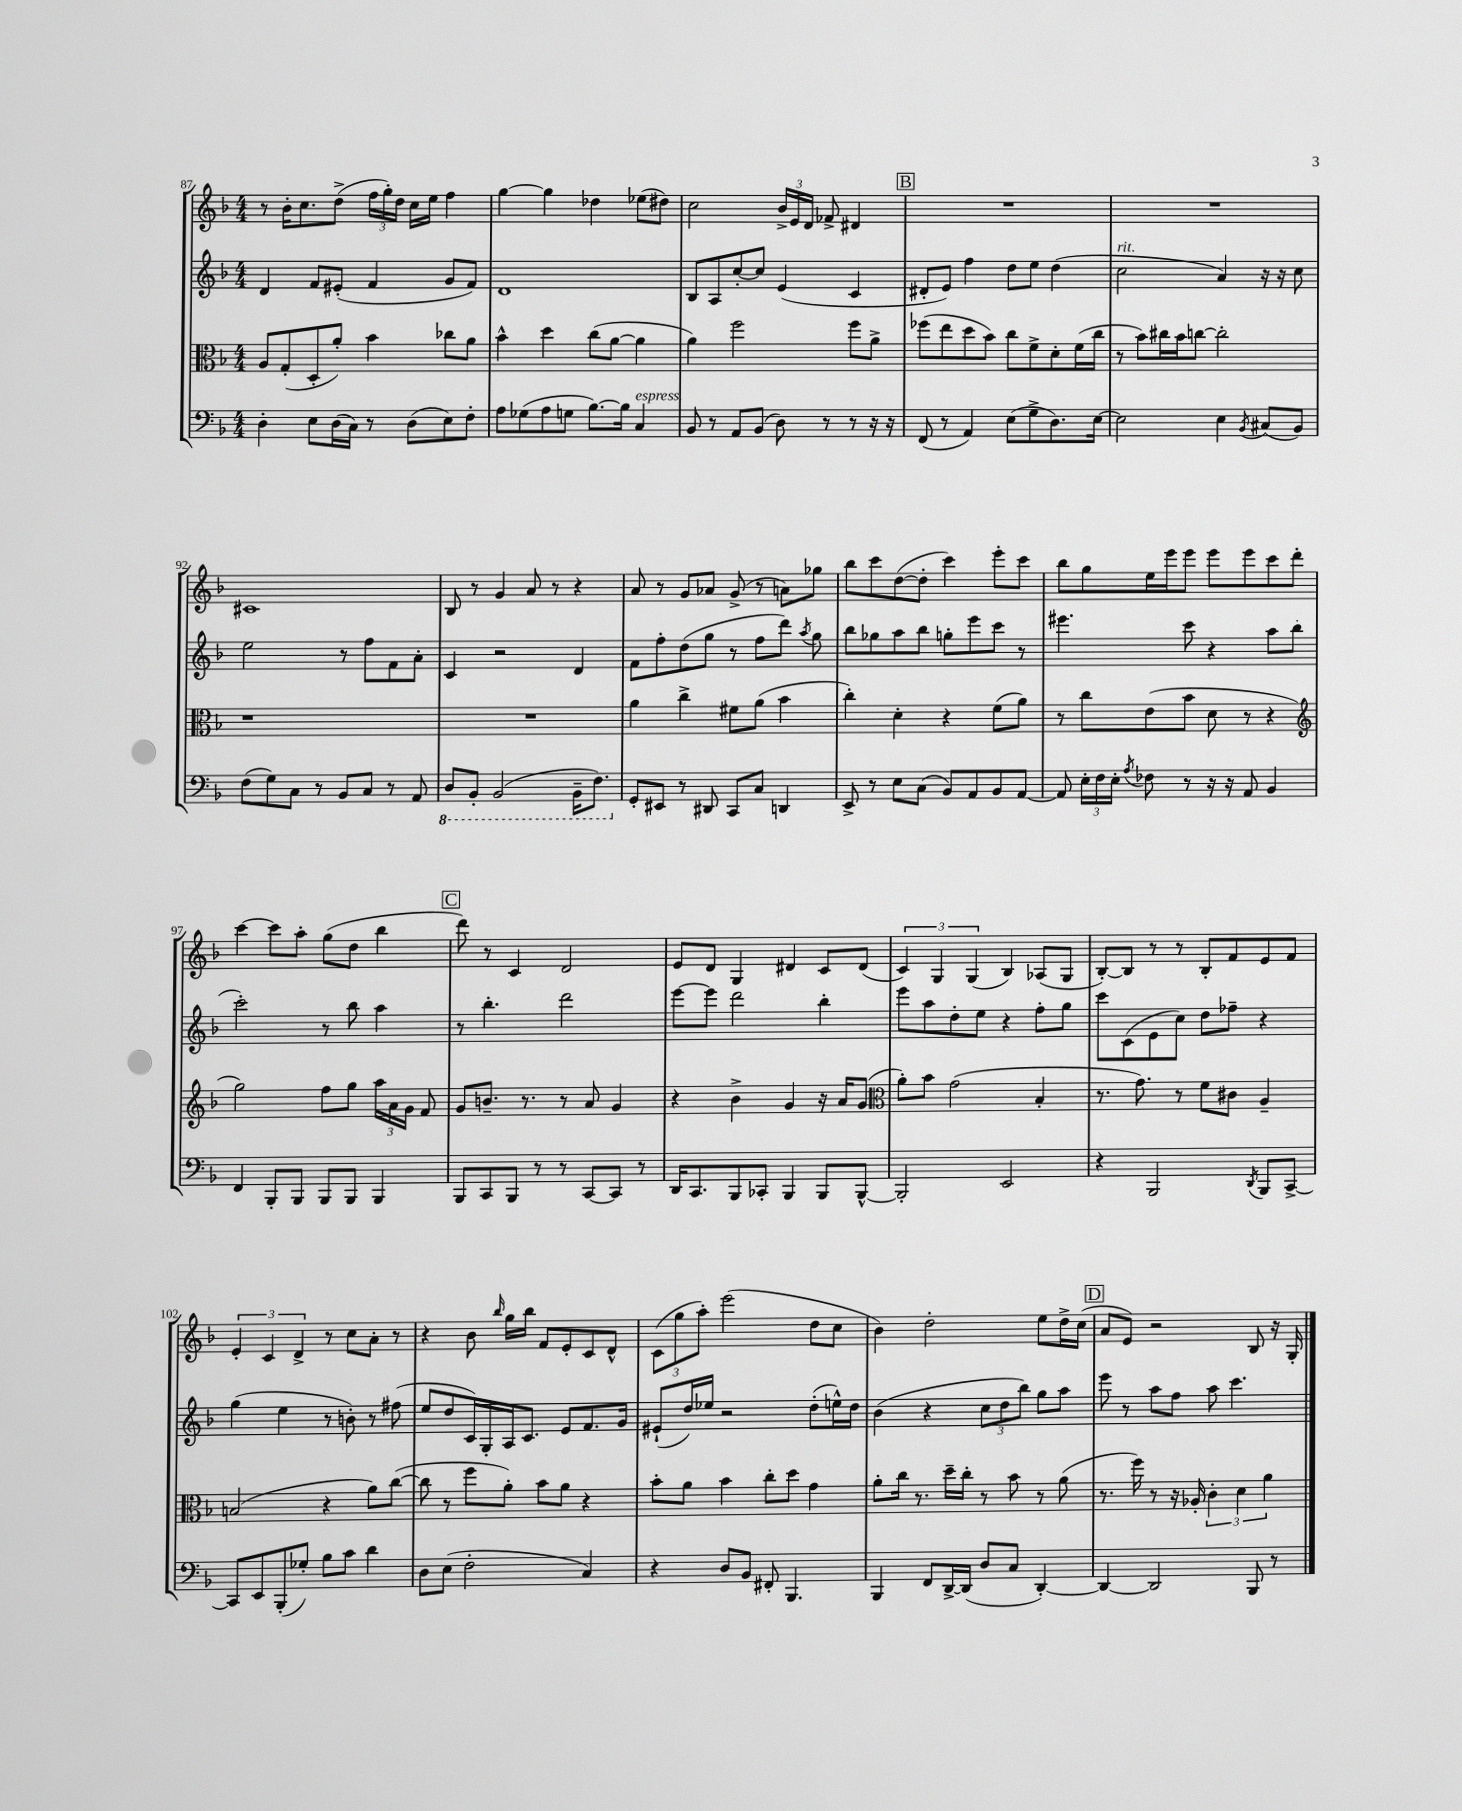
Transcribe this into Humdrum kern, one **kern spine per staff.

**kern	**kern	**kern	**kern
*staff4	*staff3	*staff2	*staff1
*clefF4	*clefC3	*clefG2	*clefG2
*k[b-]	*k[b-]	*k[b-]	*k[b-]
*M4/4	*M4/4	*M4/4	*M4/4
4D'\	8A/L	4d/	8r
.	(8G'/	.	16b-'\LK
.	.	.	8.cc\
8E\L	8D'/	8f/L	.
(16D\L	8a'/J)	(8e#'/J	(8dd^\J
16C\JJ)	.	.	.
8r	4b-\	4f/	24ff\LL
.	.	.	24gg'\)
.	.	.	24dd\JJ
(8D\L	.	.	16cc\LL
.	.	.	16ee\JJ
8E\)	8cc-\L	8g/L	4ff\
8F'\J	8a\J	8f/J)	.
=	=	=	=
8A\L	4b-^^\	1d	[4gg\
(8G-\	.	.	.
8A\	4dd\	.	4gg\]
8G\J	.	.	.
[8.B-\L)	(8cc\L	.	4dd-\
.	[8a\J	.	.
16B-\]Jk	.	.	.
4C/	4a\]	.	(8ee-\L
.	.	.	8dd#\J)
=	=	=	=
8BB-/	4a\)	8B-/L	2cc\
8r	.	8A/	.
8AA/L	2ff\	[8cc'/	.
(8BB-/J	.	8cc/]J	.
8D\)	.	(4e/	24b-^/LL
.	.	.	24e/
.	.	.	24d/JJ
8r	.	.	8f-^/
8r	8ff\L	4c/	4d#/
16r	8a^\J	.	.
16r	.	.	.
=	=	=	=
(8FF/	(8ff-\L	8d#'/L	1r
8r	8ee\	8e/J)	.
4AA/)	8dd\	4ff\	.
.	8b-\J)	.	.
(8E\L	8cc\L	8dd\L	.
8G^\	8f^\	8ee\J	.
8.D\)	8d'\	(4dd\	.
.	(16f\L	.	.
[16E\Jk	16cc\JJ	.	.
=	=	=	=
2E\]	8r	2cc\	1r
.	8b-\L)	.	.
.	16cc#\L	.	.
.	16b-\J	.	.
.	[8cc\J	.	.
4E\	2cc'\]	4a/)	.
8qBB-/	.	.	.
(8C#/L	.	16r	.
.	.	16r	.
8BB-/J)	.	8cc\	.
=	=	=	=
(8F\L	1r	2ee\	1c#
8G\)	.	.	.
8C\J	.	.	.
8r	.	.	.
8BB-/L	.	8r	.
8C/J	.	8ff\L	.
8r	.	8f\	.
8AA/	.	8a'\J	.
=	=	=	=
8DD/L	1r	4c/	8B-/
8BBB-'/J	.	.	8r
(2BBB-/	.	2r	4g/
.	.	.	8a/
.	.	.	8r
16BBB-~\LK	.	4d/	4r
8.FF\J)	.	.	.
=	=	=	=
8GG'/L	4a\	8f\L	8a/
8EE#/J	.	8ff'\	8r
8r	4cc^\	(8dd\	8g/L
8DD#/	.	8gg\J	8a-/J
8CC/L	8f#\L	8r	(8g^/
8C/J	(8a\J	8ff\L	8r
4DD/	4b-\	8ddd\J)	8a\L)
.	.	8qaa/	.
.	.	8gg\	8gg-\J
=	=	=	=
8EE^/	4cc'\)	8bb-\L	8bb-\L
8r	.	8gg-\	8ccc\
8E\L	4d'\	8aa\	([8dd\
(8C\J	.	8bb-\J	8dd'\]J
8BB-/L)	4r	8gg'\L	4ccc\)
8AA/	.	8eee\	.
8BB-/	(8f\L	8ccc\J	8eee'\L
[8AA/J	8a\J)	8r	8ccc\J
=	=	=	=
8AA/]	8r	4.eee#\	8bb-\L
24E'\LL	8cc\L	.	8gg\
24F\	.	.	.
24E'\JJ	.	.	.
8qA/	.	.	.
8F-\	(8e\	.	16ee\L
.	.	.	16eee\J
8r	8b-\J	8ccc\	8eee\J
16r	8d\	4r	8eee\L
16r	.	.	.
8AA/	8r	.	8eee\
4BB-/	4r	8aa\L	8ccc\
.	.	(8bb-\J	8ddd'\J
=	=	=	=
*	*clefG2	*	*
4FF/	2gg\)	2ccc'\)	[4ccc\
8BBB-'/L	.	.	8ccc\]L
8BBB-/J	.	.	8aa'\J
8BBB-/L	8ff\L	8r	(8gg\L
8BBB-/J	8gg\J	8bb-\	8dd\J
4BBB-/	24aa\LL	4aa\	4bb-\
.	24a\	.	.
.	24g\JJ	.	.
.	8f/	.	.
=	=	=	=
8BBB-/L	8g/L	8r	8ddd\)
8CC/	8.b~/J	4.bb-'\	8r
8BBB-/J	.	.	4c/
.	8.r	.	.
8r	.	.	.
8r	8r	2ddd\	2d/
[8CC/L	8a/	.	.
8CC/]J	4g/	.	.
8r	.	.	.
=	=	=	=
16DD/LK	4r	[8eee\L	8e/L
8.CC/	.	.	.
.	.	8eee\]J	8d/J
8BBB-/	4b-^\	2ddd\	4G/
8CC-'/J	.	.	.
4BBB-/	4g/	.	4d#/
8BBB-/L	16r	4bb-'\	8c/L
.	16a/LK	.	.
[8BBB-^^/J	(8g/J	.	(8d#/J
=	=	=	=
*	*clefC3	*	*
2BBB-'/]	8a'\L)	8eee\L	6c/)
.	8b-\J	8aa\	.
.	.	.	6G/
.	(2g\	8dd'\	.
.	.	.	(6G/
.	.	8ee\J	.
2EE/	.	4r	4B-/)
.	4B-'/	8ff'\L	(8A-/L
.	.	8gg\J	8G/J
=	=	=	=
4r	8.r	8ccc\L	[8B-'/L)
.	.	(8c\	8B-/]J
.	8.g\)	.	.
2BBB-/	.	8e\	8r
.	8r	8cc\J)	8r
.	8f\L	8dd\L	8B-'/L
.	8c#\J	8ff-~\J	8f/
8qDD/	.	.	.
8BBB-/L	4A~/	4r	8e/
[8CC^/J	.	.	8f/J
=	=	=	=
8CC/]L	(2B/	(4gg\	6e'/
8EE/	.	.	.
.	.	.	6c/
(8BBB-'/	.	4ee\	.
.	.	.	6d^/
8G-'/J)	.	.	.
8B-\L	4r	8r	8r
8c\J	.	8b'\)	8cc\L
4d\	8a\L)	8r	8a'\J
.	([8cc\J	(8ff#\	8r
=	=	=	=
8D\L	8cc\]	8ee/L	4r
(8E\J	8r	8dd/	.
2F'\	8ff\L	16c/L)	8b-\
.	.	16G'/	.
.	.	.	16qqbb-/
.	8a'\J)	16A/J	16gg\LL
.	.	8.c/J	16bb-\JJ
.	8b-\L	.	8f/L
.	8a\J	8e/L	8e'/
4C/)	4r	8.f/	8c/
.	.	.	8d^^/J
.	.	16g/Jk	.
=	=	=	=
4r	8b-'\L	(8e#`/L	(12c\L
.	.	.	12gg\
.	8a\J	16dd/L)	.
.	.	.	12aa'\J)
.	.	16ee-/JJ	.
8D/L	4b-\	2r	(2eee\
8BB-/J	.	.	.
8FF#'/	8cc'\L	.	.
4.BBB-/	8dd\J	.	.
.	4g\	(8dd'\L	8dd\L
.	.	16ee^^\L)	8cc\J
.	.	16dd\JJ	.
=	=	=	=
4BBB-/	8a'\L	(4b-\	4b-\)
.	16cc\Jk	.	.
.	8.r	.	.
8FF/L	.	4r	2dd'\
[16DD^/L	16dd~\LL	.	.
(16DD/]JJ	16cc'\JJ	.	.
8D/L	8r	12cc\L	.
.	.	12dd\	.
8C/J	8b-\	.	.
.	.	12bb-\J)	.
[4DD'/)	8r	8gg\L	8ee\L
.	(8a\	8aa\J	16dd^\L
.	.	.	(16cc\JJ
=	=	=	=
4DD/_	8.r	8eee\	8a/L
.	.	8r	8e/J)
.	16ff\)	.	.
2DD/]	8r	8aa\L	2r
.	16r	8ff\J	.
.	16A-'/	.	.
.	6c'\	8aa\	.
.	.	4.ccc\	.
.	6d\	.	.
8BBB-/	.	.	8B-/
.	6a\	.	.
8r	.	.	16r
.	.	.	16G'/
==	==	==	==
*-	*-	*-	*-
